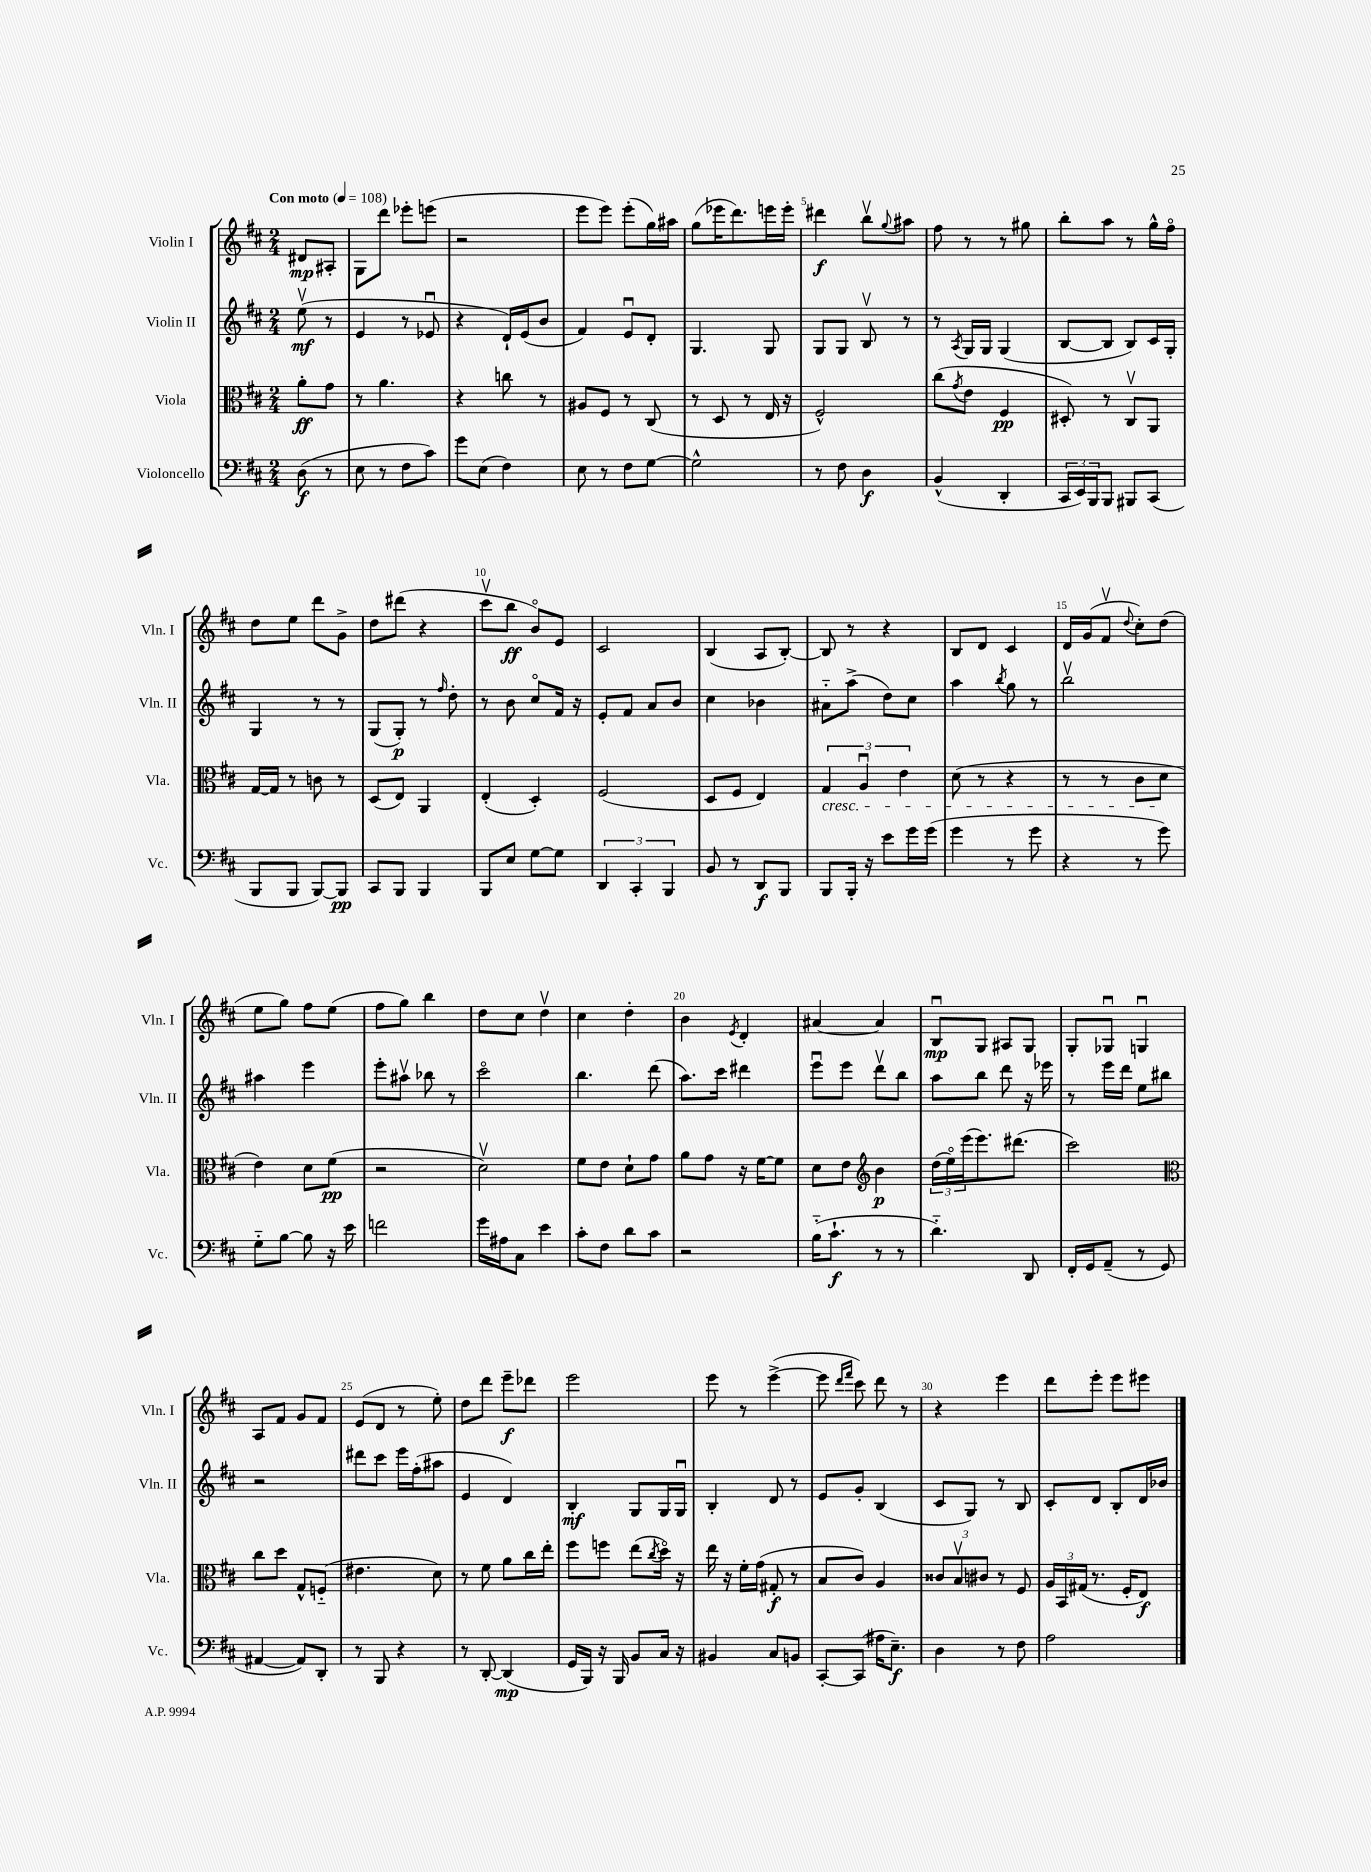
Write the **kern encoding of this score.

**kern	**dynam	**kern	**dynam	**kern	**dynam	**kern	**dynam
*part4	*part4	*part3	*part3	*part2	*part2	*part1	*part1
*staff4	*staff4	*staff3	*staff3	*staff2	*staff2	*staff1	*staff1
*I"Violoncello	*	*I"Viola	*	*I"Violin II	*	*I"Violin I	*
*I'Vc.	*	*I'Vla.	*	*I'Vln. II	*	*I'Vln. I	*
*clefF4	*	*clefC3	*	*clefG2	*	*clefG2	*
*k[f#c#]	*	*k[f#c#]	*	*k[f#c#]	*	*k[f#c#]	*
*M2/4	*	*M2/4	*	*M2/4	*	*M2/4	*
*MM108	*	*MM108	*	*MM108	*	*MM108	*
=	=	=	=	=	=	=	=
!	!	!	!	!	!	!LO:TX:a:B:t=Con moto	!
(8D\	f	8a'\L	ff	(8eev\	mf	8d#X/L	mp
8r	.	8g\J	.	8r	.	8A#X'/J	.
=1	=1	=1	=1	=1	=1	=1	=1
8E\	.	8r	.	4e/	.	8G\L	.
8r	.	4.a\	.	.	.	8ddd\J	.
8F#\L	.	.	.	8r	.	8eee-X'\L	.
8c#\J)	.	.	.	8e-Xu/	.	(8eeen\J	.
=2	=2	=2	=2	=2	=2	=2	=2
8g\L	.	4r	.	4r	.	2r	.
(8E\J	.	.	.	.	.	.	.
4F#\)	.	8ccn\	.	16d`/LL)	.	.	.
.	.	.	.	(16e/J	.	.	.
.	.	8r	.	8b/J	.	.	.
=3	=3	=3	=3	=3	=3	=3	=3
8E\	.	8A#X/L	.	4f#/)	.	8eee\L	.
8r	.	8F#/J	.	.	.	8eee\J)	.
8F#\L	.	8r	.	8eu/L	.	(8eee'\L	.
[8G\J	.	(8C#/	.	8d'/J	.	16gg\L)	.
.	.	.	.	.	.	16aa#X\JJ	.
=4	=4	=4	=4	=4	=4	=4	=4
2G^^\]	.	8r	.	4.G/	.	(8gg\L	.
.	.	8D/	.	.	.	16eee-X\K	.
.	.	.	.	.	.	8.ddd\)	.
.	.	8r	.	.	.	.	.
.	.	16E/	.	8G/	.	16eeen\L	.
.	.	16r	.	.	.	16eee'\JJ	.
=5	=5	=5	=5	=5	=5	=5	=5
8r	.	2F#^^/)	.	8G/L	.	4ddd#X\	f
8F#\	.	.	.	8G/J	.	.	.
4D\	f	.	.	8Bv/	.	8bbv\L	.
.	.	.	.	.	.	8qqgg/	.
.	.	.	.	8r	.	8aa#X\J	.
=6	=6	=6	=6	=6	=6	=6	=6
(4BB^^/	.	(8cc#\L	.	8r	.	8ff#\	.
.	.	8qg/	.	8qA/	.	.	.
.	.	8e\J	.	16G/LL	.	8r	.
.	.	.	.	16G/JJ	.	.	.
4DD'/	.	4F#/	pp	(4G/	.	8r	.
.	.	.	.	.	.	8gg#X\	.
=7	=7	=7	=7	=7	=7	=7	=7
24CC#/LL	.	8D#X'/)	.	[8B/L	.	8bb'\L	.
24EE/)	.	.	.	.	.	.	.
24BBB/J	.	.	.	.	.	.	.
8BBB/J	.	8r	.	8B/J]	.	8aa\J	.
8BBB#X/L	.	8C#v/L	.	8B/L)	.	8r	.
(8CC#/J	.	8AA/J	.	16c#/L	.	16gg^^\LL	.
.	.	.	.	16G'/JJ	.	16ff#\JJ	.
!!LO:LB:g=z
=8	=8	=8	=8	=8	=8	=8	=8
8BBB/L	.	[16G/LL	.	4G/	.	8dd\L	.
.	.	16G/JJ]	.	.	.	.	.
8BBB/J	.	8r	.	.	.	8ee\J	.
[8BBB/L)	.	8cn\	.	8r	.	8ddd\L	.
8BBB/J]	pp	8r	.	8r	.	8g^\J	.
=9	=9	=9	=9	=9	=9	=9	=9
8CC#/L	.	(8D/L	.	(8G/L	.	8dd\L	.
8BBB/J	.	8E/J)	.	8G'/J)	p	(8ddd#X\J	.
4BBB/	.	4AA/	.	8r	.	4r	.
.	.	.	.	16qqff#/	.	.	.
.	.	.	.	8dd'\	.	.	.
=10	=10	=10	=10	=10	=10	=10	=10
8BBB/L	.	(4E'/	.	8r	.	8ccc#v\L	.
8E/J	.	.	.	8b\	.	8bb\J	ff
[8G\L	.	4D'/)	.	8cc#/L	.	8b/L)	.
8G\J]	.	.	.	16f#/Jk	.	8e/J	.
.	.	.	.	16r	.	.	.
=11	=11	=11	=11	=11	=11	=11	=11
6DD/	.	(2F#/	.	8e'/L	.	2c#/	.
.	.	.	.	8f#/J	.	.	.
6CC#'/	.	.	.	.	.	.	.
.	.	.	.	8a/L	.	.	.
6BBB/	.	.	.	.	.	.	.
.	.	.	.	8b/J	.	.	.
=12	=12	=12	=12	=12	=12	=12	=12
8BB/	.	8D/L	.	4cc#\	.	(4B/	.
8r	.	8F#/J	.	.	.	.	.
8DD/L	f	4E/)	.	4b-X\	.	8A/L	.
8BBB/J	.	.	.	.	.	[8B'/J)	.
=13	=13	=13	=13	=13	=13	=13	=13
!	!	!LO:TX:b:i:t=cresc.	!	!	!	!	!
8BBB/L	.	6G/	.	8a#X\L	.	8B/]	.
16BBB'/Jk	.	.	.	(8aa^\J	.	8r	.
.	.	6Au/	.	.	.	.	.
16r	.	.	.	.	.	.	.
8e\L	.	.	.	8dd\L)	.	4r	.
.	.	6e\	.	.	.	.	.
16g\L	.	.	.	8cc#\J	.	.	.
(16g\JJ	.	.	.	.	.	.	.
=14	=14	=14	=14	=14	=14	=14	=14
4g\	.	(8d\	.	4aa\	.	8B/L	.
.	.	8r	.	.	.	8d/J	.
.	.	.	.	8qbb/	.	.	.
8r	.	4r	.	8gg\	.	4c#/	.
8g\	.	.	.	8r	.	.	.
=15	=15	=15	=15	=15	=15	=15	=15
4r	.	8r	.	2bbv\	.	16d/LL	.
.	.	.	.	.	.	(16g/J	.
.	.	8r	.	.	.	8f#v/J	.
.	.	.	.	.	.	8qqdd/	.
8r	.	8c#\L	.	.	.	8cc#'\L)	.
8g\)	.	8d\J	.	.	.	(8dd\J	.
!!LO:LB:g=z
=16	=16	=16	=16	=16	=16	=16	=16
8G\L	.	4e\)	.	4aa#X\	.	8ee\L	.
[8B\J	.	.	.	.	.	8gg\J)	.
8B\]	.	8d\L	.	4eee\	.	8ff#\L	.
16r	.	(8f#\J	pp	.	.	(8ee\J	.
16e\	.	.	.	.	.	.	.
=17	=17	=17	=17	=17	=17	=17	=17
2fn\	.	2r	.	8eee'\L	.	8ff#\L	.
.	.	.	.	8aa#Xv\J	.	8gg\J)	.
.	.	.	.	8bb-X\	.	4bb\	.
.	.	.	.	8r	.	.	.
=18	=18	=18	=18	=18	=18	=18	=18
16g\LL	.	2dv\)	.	2ccc#\	.	8dd\L	.
16A#X\J	.	.	.	.	.	.	.
8C#\J	.	.	.	.	.	8cc#\J	.
4e\	.	.	.	.	.	4ddv\	.
=19	=19	=19	=19	=19	=19	=19	=19
8c#'\L	.	8f#\L	.	4.bb\	.	4cc#\	.
8F#\J	.	8e\J	.	.	.	.	.
8d\L	.	8d`\L	.	.	.	4dd'\	.
8c#\J	.	8g\J	.	(8ddd\	.	.	.
=20	=20	=20	=20	=20	=20	=20	=20
2r	.	8a\L	.	8.aa\L)	.	4b\	.
.	.	8g\J	.	.	.	.	.
.	.	.	.	16ccc#\Jk	.	.	.
.	.	.	.	.	.	8qe/	.
.	.	16r	.	4ddd#X\	.	4d'/	.
.	.	[16f#\KL	.	.	.	.	.
.	.	8f#\J]	.	.	.	.	.
=21	=21	=21	=21	=21	=21	=21	=21
(16B\KL	.	8d\L	.	8eeeu\L	.	[4a#X/	.
8.c#`\J	f	.	.	.	.	.	.
.	.	8e\J	.	8eee\J	.	.	.
*	*	*clefG2	*	*	*	*	*
8r	.	4b\	p	8dddv\L	.	4a#/]	.
8r	.	.	.	8bb\J	.	.	.
=22	=22	=22	=22	=22	=22	=22	=22
4.d\)	.	(24dd\LL	.	8aa\L	.	8Bu/L	mp
.	.	24ee\)	.	.	.	.	.
.	.	(24eee\J	.	.	.	.	.
.	.	8.eee\)	.	8bb\J	.	8G/J	.
.	.	.	.	8ddd\	.	8A#X/L	.
.	.	(8.ddd#X\J	.	.	.	.	.
8DD/	.	.	.	16r	.	8G/J	.
.	.	.	.	16eee-X\	.	.	.
=23	=23	=23	=23	=23	=23	=23	=23
16FF#'/LL	.	2ccc#\)	.	8r	.	8G'/L	.
16GG/J	.	.	.	.	.	.	.
(8AA~/J	.	.	.	16eee\LL	.	8G-Xu/J	.
.	.	.	.	16ddd\JJ	.	.	.
8r	.	.	.	8ee\L	.	4Gnu/	.
8GG/	.	.	.	8bb#X\J	.	.	.
!!LO:LB:g=z
=24	=24	=24	=24	=24	=24	=24	=24
*	*	*clefC3	*	*	*	*	*
[4AA#X/	.	8cc#\L	.	2r	.	8A/L	.
.	.	8dd\J	.	.	.	8f#/J	.
8AA#/L])	.	8G^^/L	.	.	.	8g/L	.
8DD'/J	.	(8Fn/J	.	.	.	8f#/J	.
=25	=25	=25	=25	=25	=25	=25	=25
8r	.	4.e#X\	.	8ddd#X\L	.	(8e/L	.
8BBB/	.	.	.	8ccc#\J	.	8d/J	.
4r	.	.	.	16eee\LL	.	8r	.
.	.	.	.	(16ff#'\J	.	.	.
.	.	8d\)	.	8aa#X\J	.	8ee'\)	.
=26	=26	=26	=26	=26	=26	=26	=26
8r	.	8r	.	4e/	.	8dd\L	.
[8DD'/	.	8f#\	.	.	.	8ddd\J	.
(4DD/]	mp	8a\L	.	4d/)	.	8eee~\L	f
.	.	16cc#\L	.	.	.	8ddd-X\J	.
.	.	16ee'\JJ	.	.	.	.	.
=27	=27	=27	=27	=27	=27	=27	=27
16GG/LL	.	8ff#\L	.	4B'/	mf	2eee\	.
16BBB/JJ)	.	.	.	.	.	.	.
16r	.	8ffn\J	.	.	.	.	.
16BBB/	.	.	.	.	.	.	.
8BB/L	.	(8ee\L	.	8G/L	.	.	.
.	.	8qcc#/	.	.	.	.	.
16C#/Jk	.	16dd\Jk)	.	16G/L	.	.	.
16r	.	16r	.	16Gu/JJ	.	.	.
=28	=28	=28	=28	=28	=28	=28	=28
4BB#X/	.	16ee\	.	4B'/	.	8eee\	.
.	.	16r	.	.	.	.	.
.	.	16f#'\LL	.	.	.	8r	.
.	.	(16g\JJ	.	.	.	.	.
8C#/L	.	8G#X'/	f	8d/	.	([4eee^\	.
8BBn/J	.	8r	.	8r	.	.	.
=29	=29	=29	=29	=29	=29	=29	=29
[8CC#'/L	.	8B/L	.	8e/L	.	8eee\]	.
.	.	.	.	.	.	16qqddd/LL	.
.	.	.	.	.	.	16qqfff#/JJ	.
(8CC#/J]	.	8c#/J)	.	8g'/J	.	8ccc#\)	.
16A#X\KL	.	4A/	.	(4B/	.	8ddd\	.
8.E~\J)	f	.	.	.	.	.	.
.	.	.	.	.	.	8r	.
=30	=30	=30	=30	=30	=30	=30	=30
4D\	.	12c##X/L	.	8c#/L	.	4r	.
.	.	12Bv/	.	.	.	.	.
.	.	.	.	8G/J)	.	.	.
.	.	12c#X/J	.	.	.	.	.
8r	.	8r	.	8r	.	4eee\	.
8F#\	.	8F#/	.	8B/	.	.	.
=31	=31	=31	=31	=31	=31	=31	=31
2A\	.	24A/LL	.	8c#'/L	.	8ddd\L	.
.	.	24BB/	.	.	.	.	.
.	.	(24G#X/JJ	.	.	.	.	.
.	.	8.r	.	8d/J	.	8eee'\J	.
.	.	.	.	8B'/L	.	8eee\L	.
.	.	16F#'/KL	.	.	.	.	.
.	.	8E/J)	f	16d/L	.	8eee#X\J	.
.	.	.	.	16b-X/JJ	.	.	.
==	==	==	==	==	==	==	==
*-	*-	*-	*-	*-	*-	*-	*-
